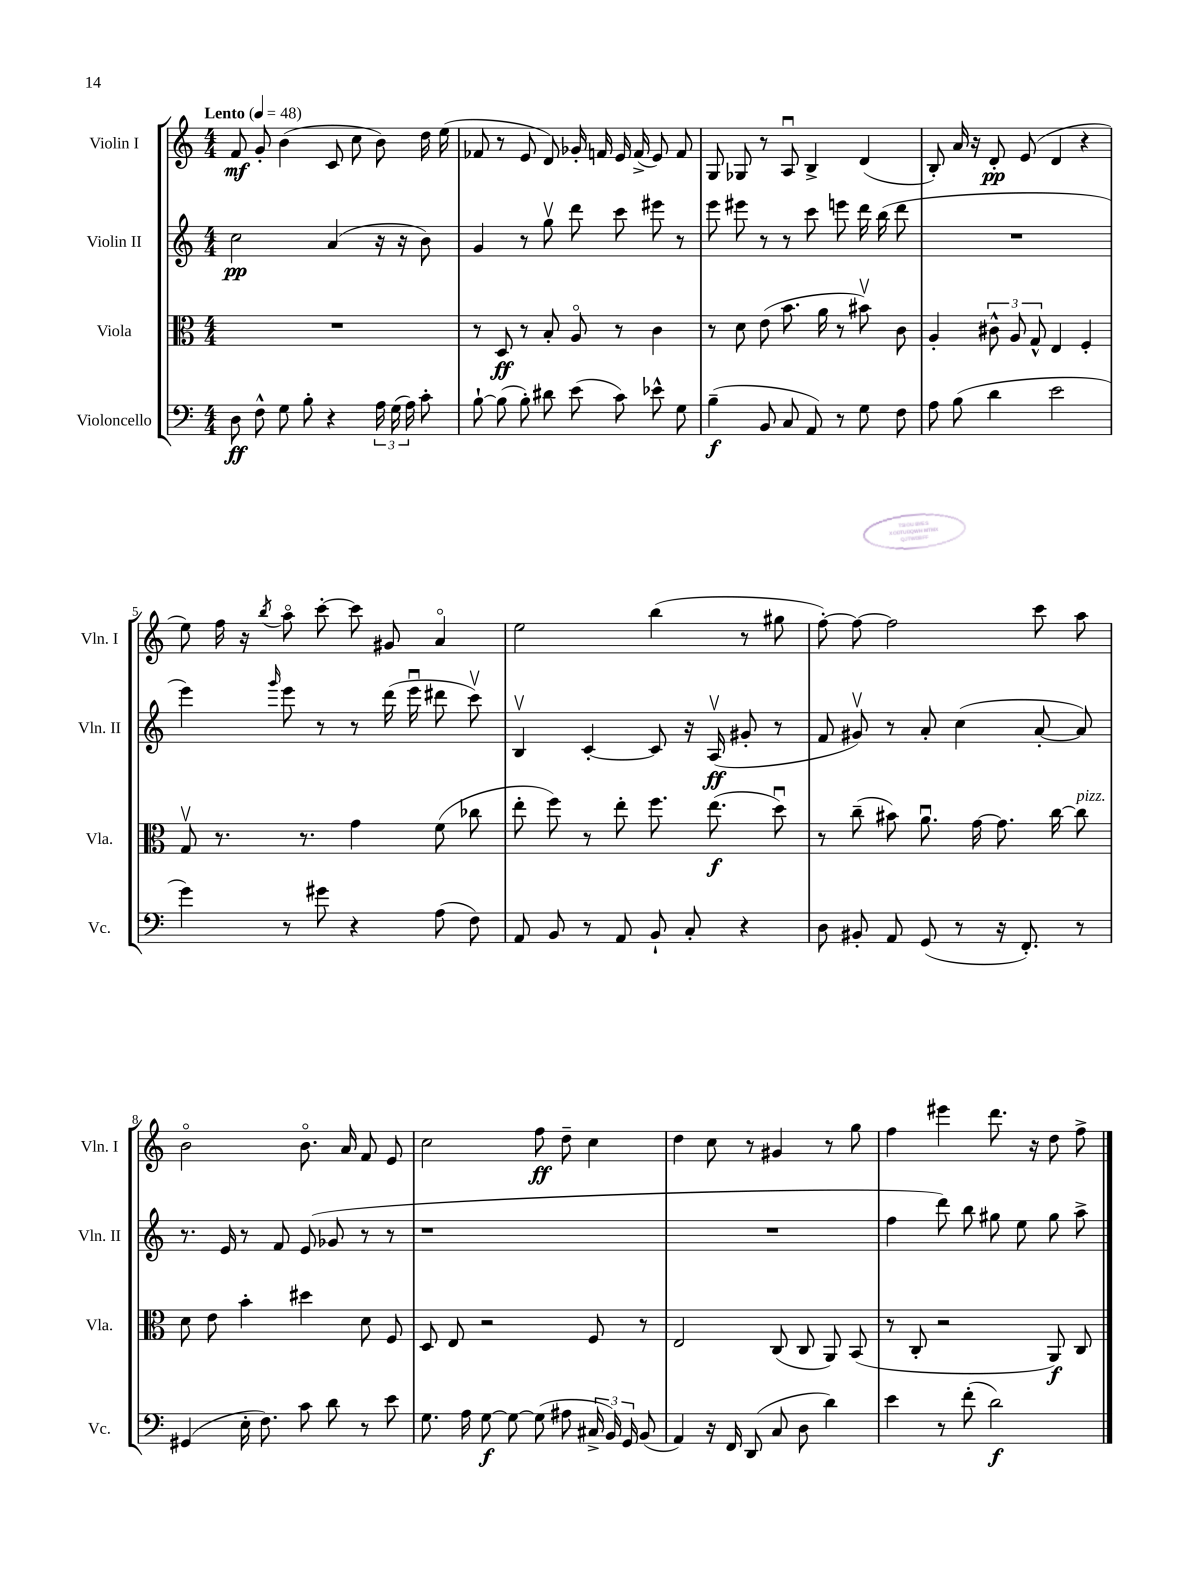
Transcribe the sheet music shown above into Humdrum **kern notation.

**kern	**kern	**kern	**kern
*staff4	*staff3	*staff2	*staff1
*clefF4	*clefC3	*clefG2	*clefG2
*k[]	*k[]	*k[]	*k[]
*M4/4	*M4/4	*M4/4	*M4/4
*MM48	*MM48	*MM48	*MM48
8D	1r	2cc	8f
8F^^	.	.	8g'
8G	.	.	(4b
8B'	.	.	.
4r	.	(4a	8c
.	.	.	8cc
24A	.	16r	8b)
(24G	.	.	.
.	.	16r	.
24A)	.	.	.
8c'	.	8b)	16dd
.	.	.	(16ee
=	=	=	=
[8B`	8r	4g	8f-
(8B]	8D	.	8r
8B')	8r	8r	8e
8d#	8B'	8ggv	8d)
(8e	8Ao	8ddd	16g-'
.	.	.	16f
8c)	8r	8ccc	16e
.	.	.	(16f^
8e-^^	4c	8eee#	8e)
8G	.	8r	8f
=	=	=	=
(4B~	8r	8eee	8G
.	8d	8eee#	8G-
8BB	(8e	8r	8r
8C	8.b	8r	8Au
8AA)	.	8ccc	4B^
.	16a	.	.
8r	8r	8eee	.
8G	8b#v)	16ddd	(4d
.	.	(16bb	.
8F	8c	8ddd	.
=	=	=	=
8A	4A'	1r	8B')
(8B	.	.	16a
.	.	.	16r
4d	12c#^^	.	8d'
.	12A	.	.
.	.	.	(8e
.	12G^^	.	.
2e	4E	.	4d
.	4F'	.	4r
=	=	=	=
4g)	8Gv	4eee)	8ee)
.	8.r	.	16ff
.	.	.	16r
.	.	16qqggg	8qbb
8r	.	8eee	8aao
.	8.r	.	.
8g#	.	8r	[8ccc'
4r	4g	8r	8ccc]
.	.	(16ddd	8g#
.	.	16eeeu	.
(8A	(8f	8ddd#	4ao
8F)	8cc-	8cccv)	.
=	=	=	=
8AA	8ee'	4Bv	2ee
8BB	8ff)	.	.
8r	8r	[4c'	.
8AA	8ee'	.	.
8BB`	8.ff	8c]	(4bb
8C'	.	16r	.
.	(8.ee	(16Av	.
4r	.	8g#'	8r
.	8ddu)	8r	8gg#
=	=	=	=
8D	8r	8f	[8ff')
8BB#'	(8cc~	8g#v)	8ff_
8AA	8b#)	8r	2ff]
(8GG	8.au	8a'	.
8r	.	(4cc	.
.	[16g	.	.
16r	8.g]	.	.
8.FF')	.	.	.
.	.	[8a'	8ccc
.	[16cc	.	.
8r	8cc]	8a])	8aa
=	=	=	=
(4GG#	8d	8.r	2bo
.	8e	.	.
.	.	16e	.
16E'	4b'	8r	.
8.F)	.	.	.
.	.	8f	.
8c	4dd#	(8e	8.bo
8d	.	8g-	.
.	.	.	16a
8r	8d	8r	8f
8e	8F	8r	8e
=	=	=	=
8.G	8D	1r	2cc
.	8E	.	.
16A	.	.	.
[8G	2r	.	.
8G_	.	.	.
(8G]	.	.	8ff
8A#	.	.	8dd~
24C#^	8F	.	4cc
24BB)	.	.	.
24GG	.	.	.
(8BB	8r	.	.
=	=	=	=
4AA)	2E	1r	4dd
16r	.	.	8cc
16FF	.	.	.
(8DD	.	.	8r
8C	(8C	.	4g#
8D	8C	.	.
4d)	8AA)	.	8r
.	(8BB	.	8gg
=	=	=	=
4e	8r	4ff	4ff
.	8C'	.	.
8r	2r	8ddd)	4eee#
(8f'	.	8bb	.
2d)	.	8gg#	8.ddd
.	.	8ee	.
.	.	.	16r
.	8AA)	8gg#	8dd
.	8C	8aa^	8ff^
==	==	==	==
*-	*-	*-	*-
